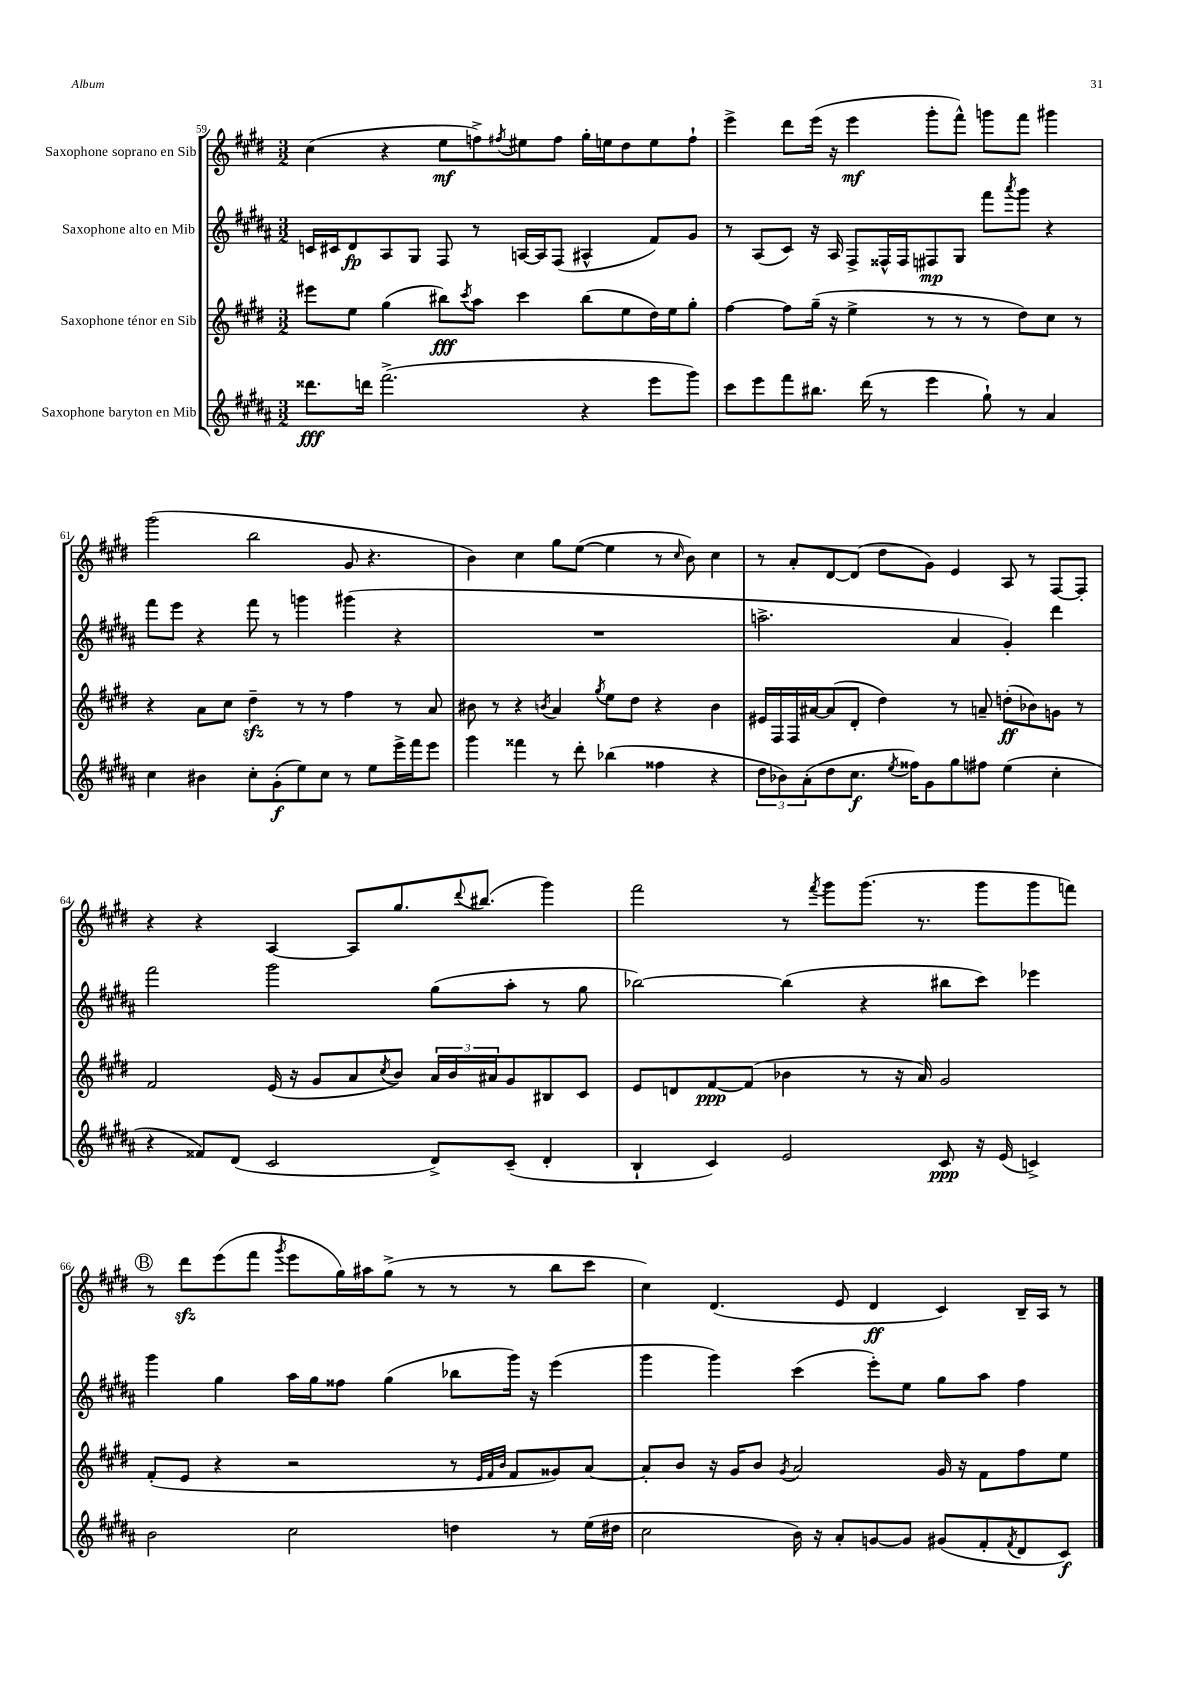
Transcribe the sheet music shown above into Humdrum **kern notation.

**kern	**kern	**kern	**kern
*staff4	*staff3	*staff2	*staff1
*clefG2	*clefG2	*clefG2	*clefG2
*k[f#c#g#d#a#]	*k[f#c#g#d#]	*k[f#c#g#d#a#]	*k[f#c#g#d#]
*M3/2	*M3/2	*M3/2	*M3/2
8.ddd##	8eee#	16c	(4cc#
.	.	16c#	.
.	8ee	8d#	.
16ddd	.	.	.
(2.fff#^	(4gg#	8A#	4r
.	.	8G#	.
.	8bb#)	8F#	8ee
.	8qccc#	.	.
.	8aa	8r	8ff^)
.	.	.	8qff#
.	4ccc#	[16A	8ee#
.	.	16A]	.
.	.	(8F#	8ff#
4r	(8bb#	4A#^^	16gg#'
.	.	.	16ee
.	8ee	.	8dd#
8eee	16dd#)	8f#)	8ee
.	16ee	.	.
8ggg#)	8gg#'	8g#	8ff#`
=	=	=	=
8ccc#	[4ff#	8r	4eee^
8eee	.	(8A#	.
8fff#	8ff#]	8c#)	8ddd#
8.bb#	(16gg#~	16r	(16eee
.	16r	16A#	16r
.	4ee^	8F#^	4eee
(16ddd#	.	.	.
8r	.	16F##^^	.
.	.	16F##	.
4eee	8r	8F#	8ggg#'
.	8r	8G#	8fff#^^)
8gg#`)	8r	8fff#	8ggg
.	.	8qaaa#	.
8r	8dd#)	8ggg#	8fff#
4a#	8cc#	4r	4ggg#
.	8r	.	.
=	=	=	=
4cc#	4r	8fff#	(2ggg#
.	.	8eee	.
4b#	8a	4r	.
.	8cc#	.	.
8cc#'	4dd#~	8fff#	2bb
(8g#'	.	8r	.
8ee)	8r	4ggg	.
8cc#	8r	.	.
8r	4ff#	(4ggg#	8g#
8ee	.	.	4.r
16eee^	8r	4r	.
16fff#	.	.	.
8eee	8a	.	.
=	=	=	=
4ggg#	8b#	1.r	4b)
.	8r	.	.
4fff##	4r	.	4cc#
.	8qb	.	.
8r	4a	.	8gg#
8ddd#'	.	.	([8ee
.	8qgg#	.	.
(4bb-	8ee	.	4ee]
.	8dd#	.	.
4ff##	4r	.	8r
.	.	.	16qqcc#
.	.	.	8b)
4r	4b	.	4cc#
=	=	=	=
12dd#	16e#	2.aa^	8r
.	16F#	.	.
12b-)	.	.	.
.	16F#	.	8a'
(12a#'	.	.	.
.	[16a#	.	.
8dd#	(8a#]	.	[8d#
8.cc#	8d#'	.	(8d#]
.	4dd#)	.	8dd#
8qee	.	.	.
16ff##)	.	.	.
8g#	.	.	8g#)
8gg#	8r	4a#	4e
8ff#	8a~	.	.
(4ee	(8dd'	4g#')	8A
.	8b-)	.	8r
4cc#'	8g	4ddd#	[8F#
.	8r	.	8F#']
=	=	=	=
4r	2f#	2fff#	4r
8f##)	.	.	4r
(8d#	.	.	.
2c#	(16e	2ggg#	[4A
.	16r	.	.
.	8g#	.	.
.	8a	.	8A]
.	8qcc#	.	.
.	8b)	.	8.gg#
8d#^)	24a	(8gg#	.
.	24b	.	.
.	.	.	8qqddd#
.	.	.	(8.bb#
.	24a#	.	.
(8c#~	8g#	8aa#'	.
4d#'	8B#	8r	4ggg#)
.	8c#	8gg#	.
=	=	=	=
4B`	8e	[2bb-)	2fff#
.	8d	.	.
4c#)	[8f#	.	.
.	(8f#]	.	.
2e	4b-	(4bb-]	8r
.	.	.	8qfff#
.	.	.	8ggg#
.	8r	4r	(8.ggg#
.	16r	.	.
.	16a)	.	8.r
8c#	2g#	8bb#	.
16r	.	8ccc#)	8ggg#
(16e	.	.	.
4c^)	.	4eee-	8ggg#
.	.	.	8fff)
=	=	=	=
2b	(8f#'	4ggg#	8r
.	8e	.	8ddd#
.	4r	4gg#	(8eee
.	.	.	8fff#
.	.	.	8qggg#
2cc#	2r	16aa#	8eee
.	.	16gg#	.
.	.	8ff##	16gg#)
.	.	.	16aa#
.	.	(4gg#	(8gg#^
.	.	.	8r
4dd	8r	8bb-	8r
.	32qqe	.	.
.	32qqf#	.	.
.	32qqb	.	.
.	8f#	16ggg#)	8r
.	.	16r	.
8r	8g##)	(4eee	8bb
(16ee	[8a	.	8ccc#
16dd#	.	.	.
=	=	=	=
2cc#	8a']	4ggg#	4cc#)
.	8b	.	.
.	16r	4ggg#)	(4.d#
.	16g#	.	.
.	8b	.	.
.	8qg#	.	.
16b)	2a	(4ccc#	.
16r	.	.	.
8a#'	.	.	8e
[8g	.	8eee')	4d#
8g]	.	8ee	.
(8g#	16g#	8gg#	4c#)
.	16r	.	.
8f#'	8f#	8aa#	.
8qf#	.	.	.
8d#	8ff#	4ff#	16B~
.	.	.	16A
8c#)	8ee	.	8r
==	==	==	==
*-	*-	*-	*-
